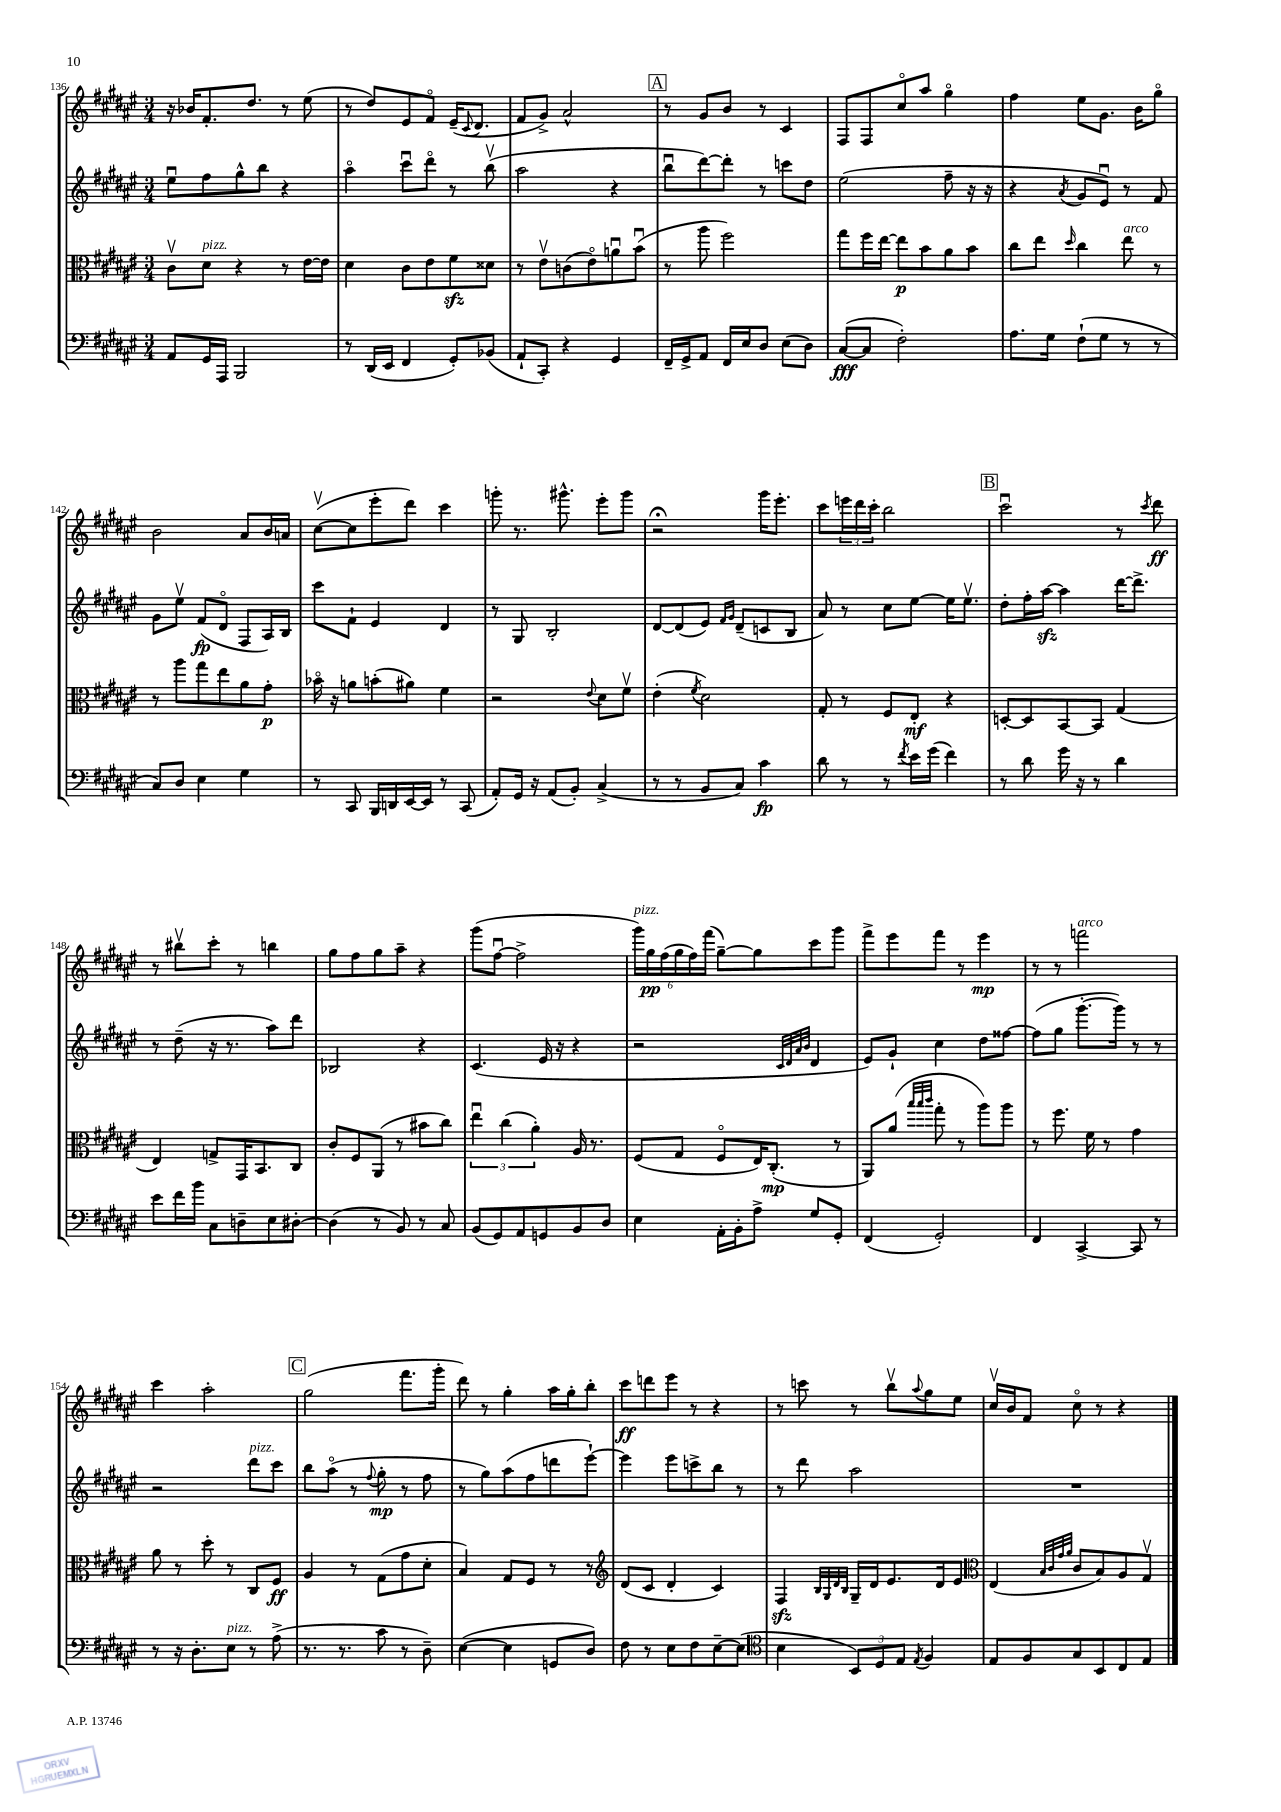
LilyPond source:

<<
\new StaffGroup <<
\new Staff = "s0" {
    \clef treble \key fis \major \numericTimeSignature \time 3/4
    r16 bes'16 fis'8.-. dis''8. r8 eis''8( |
    r8 dis''8) eis'8 fis'8\flageolet eis'16--( \appoggiatura { cis'8 } dis'8. |
    fis'8 gis'8->) ais'2-^ |
    \mark \markup { \box "A" } r8 gis'8 b'8 r8 cis'4 |
    fis8 fis8 cis''8\flageolet ais''8 gis''4\flageolet |
    fis''4 eis''8 gis'8. b'16 gis''8\flageolet |
    b'2 ais'8 b'16 a'16 |
    cis''8~\upbow( cis''8 eis'''8-. dis'''8) cis'''4 |
    g'''8-. r8. gis'''8.-^ eis'''8-. gis'''8 |
    r2\fermata gis'''16 eis'''8.-. |
    cis'''8 \tuplet 3/2 { e'''16 dis'''16 cis'''16-. } b''2 |
    \mark \markup { \box "B" } cis'''2\downbow r8 \acciaccatura { cis'''8 } dis'''8\ff |
    r8 bis''8\upbow cis'''8-. r8 b''4 |
    gis''8 fis''8 gis''8 ais''8-- r4 |
    gis'''8( fis''8~\downbow fis''2-> |
    \tuplet 6/4 { gis'''16^\markup { \italic "pizz." }) gis''16\pp fis''16( gis''16 fis''16) fis'''16( } gis''8~--) gis''8 cis'''8 gis'''8 |
    fis'''8-> eis'''8 fis'''8 r8 eis'''4\mp |
    r8 r8 f'''2^\markup { \italic "arco" } |
    cis'''4 ais''2-. |
    \mark \markup { \box "C" } gis''2( fis'''8. gis'''16-. |
    dis'''8) r8 gis''4-. ais''16 gis''16-. b''8-. |
    cis'''8\ff d'''8 eis'''8 r8 r4 |
    r8 c'''8 r8 b''8\upbow \appoggiatura { ais''8 } gis''8 eis''8 |
    cis''16\upbow b'16 fis'8 cis''8\flageolet r8 r4 \bar "|." |
}
\new Staff = "s1" {
    \clef treble \key fis \major \numericTimeSignature \time 3/4
    eis''8\downbow fis''8 gis''8-^ b''8 r4 |
    ais''4\flageolet cis'''8\downbow dis'''8\flageolet r8 b''8\upbow( |
    ais''2 r4 |
    \mark \markup { \box "A" } b''8\downbow dis'''8~) dis'''8-. r8 c'''8 dis''8 |
    eis''2( fis''8-- r16 r16 |
    r4 \acciaccatura { ais'8 } gis'8 eis'8\downbow) r8 fis'8 |
    gis'8 eis''8\upbow fis'8\fp( dis'8\flageolet fis8 ais16) b16 |
    cis'''8 fis'8-! eis'4 dis'4 |
    r8 gis8 b2-. |
    dis'8~ dis'8( eis'8) \grace { fis'16 gis'16 } dis'8--( c'8 b8 |
    ais'8) r8 cis''8 eis''8~ eis''16 eis''8.\upbow |
    \mark \markup { \box "B" } dis''8-. fis''16-. ais''16~\sfz ais''4 dis'''16~ dis'''8.-> |
    r8 dis''8--( r16 r8. ais''8) dis'''8 |
    bes2 r4 |
    cis'4.( eis'16 r16 r4 |
    r2 \grace { cis'32 dis'32 ais'32 b'32 } dis'4 |
    eis'8) gis'8-! cis''4 dis''8 fisis''8~ |
    fisis''8( gis''8 gis'''8.~-. gis'''16) r8 r8 |
    r2 dis'''8^\markup { \italic "pizz." } cis'''8 |
    \mark \markup { \box "C" } b''8 ais''8\flageolet( r8 \appoggiatura { fis''8 } gis''8-.\mp r8 fis''8 |
    r8 gis''8) ais''8( fis''8 d'''8 eis'''8~-!) |
    eis'''4 eis'''8 c'''8-> b''8 r8 |
    r8 dis'''8 ais''2 |
    R2. \bar "|." |
}
\new Staff = "s2" {
    \clef alto \key fis \major \numericTimeSignature \time 3/4
    cis'8\upbow dis'8^\markup { \italic "pizz." } r4 r8 eis'16~ eis'16 |
    dis'4 cis'8 eis'8 fis'8\sfz disis'8 |
    r8 eis'8\upbow c'8( eis'8\flageolet) a'8\downbow b'8\downbow( |
    \mark \markup { \box "A" } r8 ais''8 fis''2) |
    gis''8 fis''16 eis''16~ eis''8\p b'8 ais'8 b'8 |
    cis''8 eis''8 \grace { dis''16 } cis''4 eis''8^\markup { \italic "arco" } r8 |
    r8 ais''8 gis''8 eis''8 ais'8 gis'8-.\p |
    bes'16\flageolet r16 a'8 b'8-.( ais'8) fis'4 |
    r2 \appoggiatura { eis'8 } dis'8 fis'8\upbow |
    eis'4-.( \acciaccatura { fis'8 } dis'2) |
    gis8-. r8 fis8 eis8-.\mf r4 |
    \mark \markup { \box "B" } d8~-. d8 b,8~ b,8 gis4( |
    eis4) g8-> gis,16 b,8. cis8 |
    cis'8-. fis8 ais,8( r8 bis'8 cis''8) |
    \tuplet 3/2 { eis''4\downbow cis''4( ais'4-.) } ais16 r8. |
    fis8( gis8 fis8\flageolet eis16) cis8.-.\mp( r8 |
    ais,8) ais'8( \grace { b''32 b''32 cis'''32 } gis''8-. r8 ais''8) ais''8 |
    r8 fis''8. fis'16 r8 gis'4 |
    ais'8 r8 dis''8-. r8 cis8 fis8\ff |
    \mark \markup { \box "C" } ais4 r8 gis8( gis'8 dis'8-. |
    b4) gis8 fis8 r8 r8 |
    \clef treble dis'8( cis'8 dis'4-. cis'4) |
    fis4\sfz \grace { b32 gis32 dis'32 b32 } gis16-- dis'16 eis'8. dis'16 eis'8 |
    \clef alto eis4( \grace { b32 cis'32 gis'32 ais'32 } cis'8 b8) ais8 gis8\upbow \bar "|." |
}
\new Staff = "s3" {
    \clef bass \key fis \major \numericTimeSignature \time 3/4
    ais,8 gis,16 ais,,16 b,,2 |
    r8 dis,16( eis,16 fis,4 gis,8-.) bes,8( |
    ais,8-! cis,8-.) r4 gis,4 |
    \mark \markup { \box "A" } fis,16-- gis,16-> ais,8 fis,16 eis16 dis8 eis8( dis8) |
    cis8~\fff( cis8 fis2-.) |
    ais8. gis16 fis8-!( gis8 r8 r8 |
    cis8) dis8 eis4 gis4 |
    r8 cis,8 b,,16 d,16 eis,16~ eis,16 r8 cis,8( |
    ais,8-.) gis,16 r16 ais,8( b,8-.) cis4->( |
    r8 r8 b,8 cis8) cis'4\fp |
    dis'8 r8 r8 \acciaccatura { fis'8 } eis'16 gis'16( fis'4) |
    \mark \markup { \box "B" } r8 dis'8 gis'16 r16 r8 dis'4 |
    eis'8 fis'16 b'16 cis8 d8-- eis8 dis8~-. |
    dis4( r8 b,8) r8 cis8 |
    b,8( gis,8) ais,8 g,8 b,8 dis8 |
    eis4 ais,16-. b,16-. ais8-> gis8 gis,8-. |
    fis,4( gis,2-.) |
    fis,4 cis,4~-> cis,8 r8 |
    r8 r16 dis8.-. eis8^\markup { \italic "pizz." } r8 ais8->( |
    \mark \markup { \box "C" } r8. r8. cis'8 r8 dis8--) |
    eis4~( eis4 g,8 dis8) |
    fis8 r8 eis8 fis8 eis8~-- eis8( |
    \clef tenor b4 \tuplet 3/2 { b,8) dis8 eis8 } \acciaccatura { eis8 } fis4 |
    eis8 fis8 gis8 b,8 cis8 eis8 \bar "|." |
}
>>
>>
\layout { \context { \Score currentBarNumber = #136 } }
